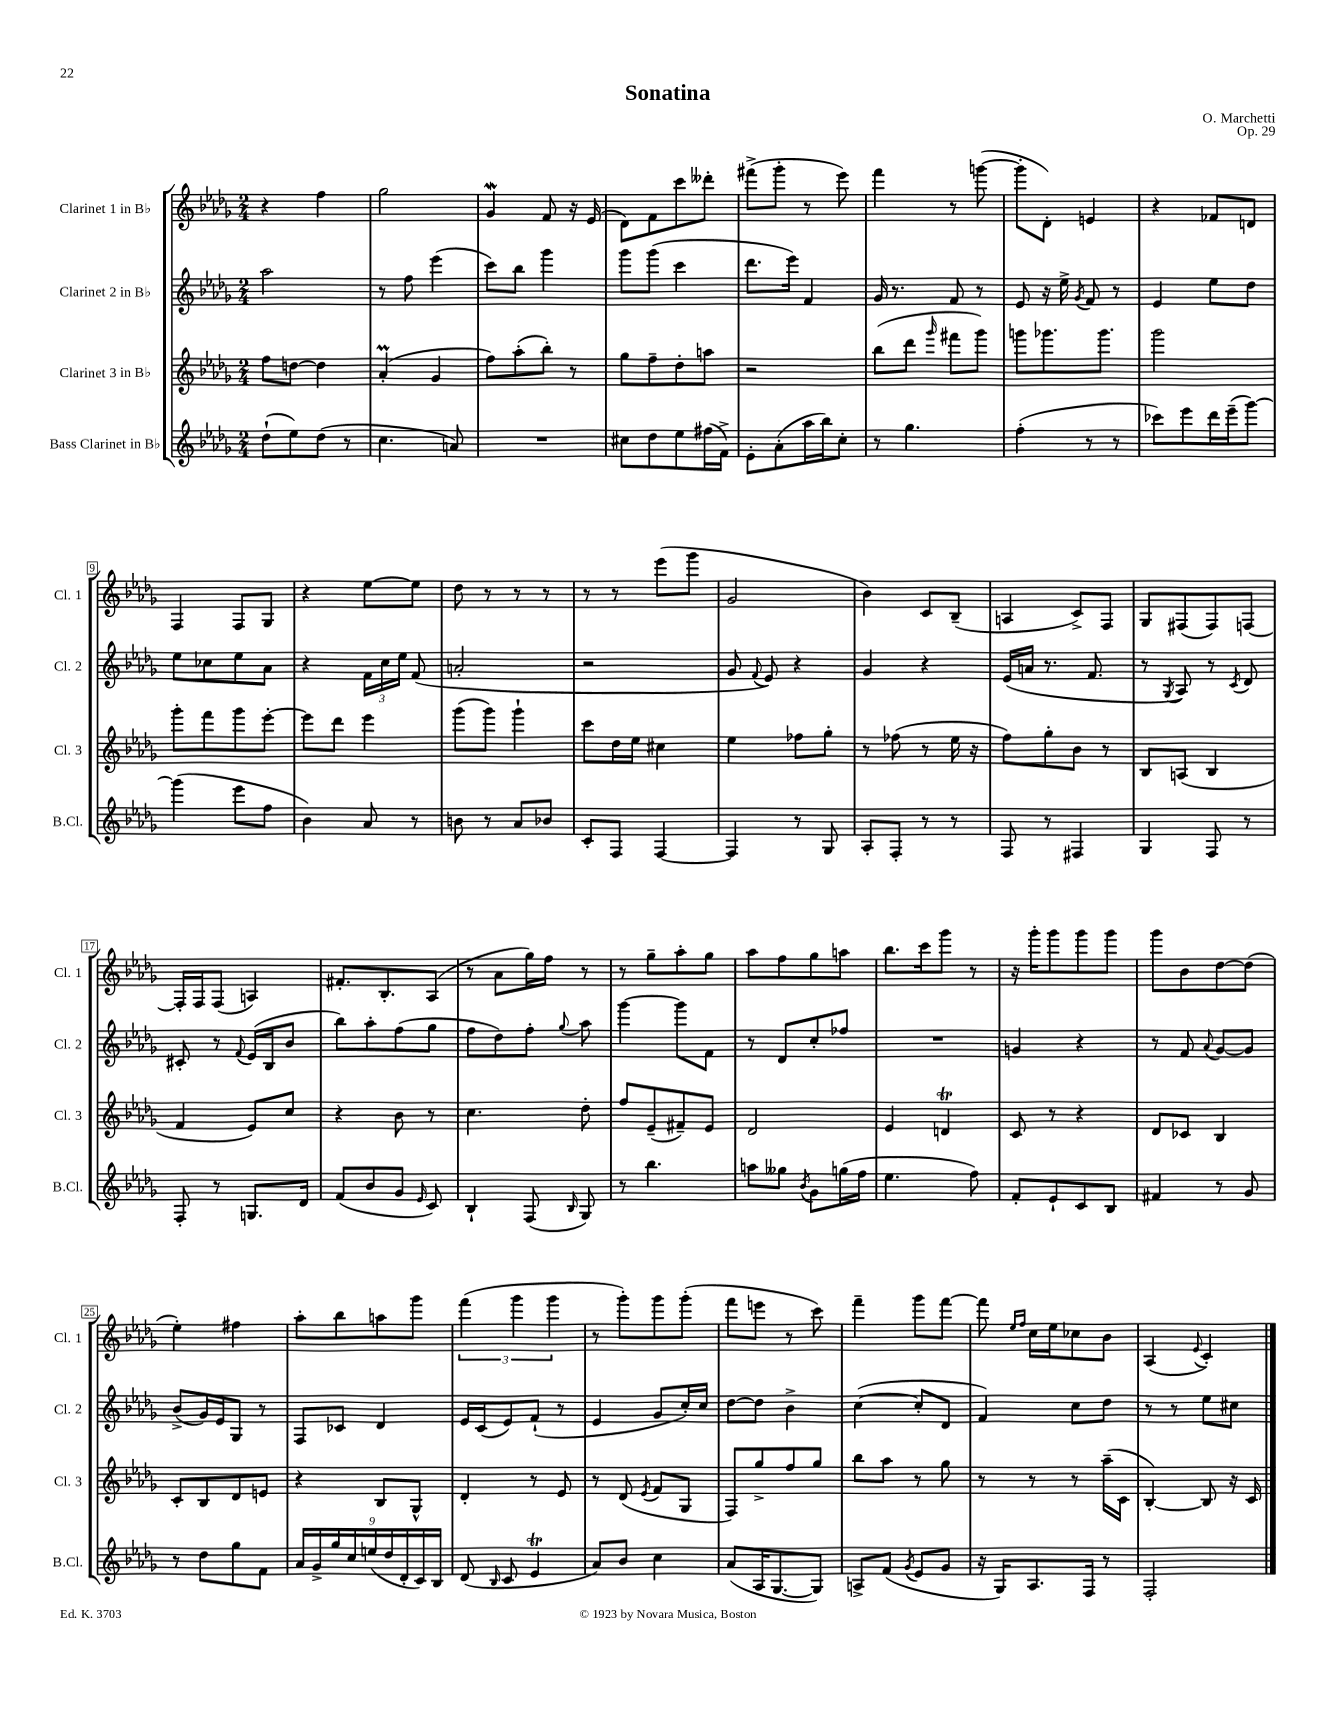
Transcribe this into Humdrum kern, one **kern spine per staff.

**kern	**kern	**kern	**kern
*part4	*part3	*part2	*part1
*staff4	*staff3	*staff2	*staff1
*I"Bass Clarinet in B♭	*I"Clarinet 3 in B♭	*I"Clarinet 2 in B♭	*I"Clarinet 1 in B♭
*I'B.Cl.	*I'Cl. 3	*I'Cl. 2	*I'Cl. 1
*clefG2	*clefG2	*clefG2	*clefG2
*k[b-e-a-d-g-]	*k[b-e-a-d-g-]	*k[b-e-a-d-g-]	*k[b-e-a-d-g-]
*M2/4	*M2/4	*M2/4	*M2/4
=1	=1	=1	=1
(8dd-`\L	8ff\L	2aa-\	4r
8ee-\)	[8ddn\J	.	.
(8dd-\J	4dd\]	.	4ff\
8r	.	.	.
=2	=2	=2	=2
4.cc\	(4a-M'/	8r	2gg-\
.	.	8ff\	.
.	4g-/	(4eee-\	.
8an/)	.	.	.
=3	=3	=3	=3
2r	8ff\L)	8ccc\L)	4g-w/
.	(8aa-'\	8bb-\J	.
.	8bb-'\J)	4ggg-\	8f/
.	8r	.	16r
.	.	.	(16e-/
=4	=4	=4	=4
8cc#X\L	8gg-\L	8ggg-\L	8d-\L)
8dd-\	8ff~\	(8ggg-\J	8f\
8ee-\	8dd-'\	4ccc\	8ccc\
(16ff#X\L	8aan\J	.	8ddd--X'\J
16f^\JJ)	.	.	.
=5	=5	=5	=5
8e-'\L	2r	8.ddd-\L	(8fff#X^\L
(8a-'\	.	.	8ggg-'\J
.	.	16eee-\Jk)	.
16aa-\L	.	4f/	8r
16bb-\J)	.	.	.
8cc'\J	.	.	8eee-\)
=6	=6	=6	=6
8r	(8bb-\L	16g-/	4fff\
.	.	8.r	.
4.gg-\	8ddd-\J	.	.
.	16qqggg-/	.	.
.	8fff#X\L	8f/	8r
.	8ggg-\J)	8r	([8gggn\
=7	=7	=7	=7
(4ff'\	8gggn\L	8e-/	8ggg'\L]
.	8.ggg-X\	16r	8d-'\J)
.	.	16ee-^\	.
.	.	8qg-/	.
8r	.	8f/	4en/
.	8.ggg-\J	.	.
8r	.	8r	.
=8	=8	=8	=8
8ccc-X\L)	2ggg-\	4e-/	4r
8eee-\	.	.	.
16ddd-\L	.	8ee-\L	8f-X/L
(16eee-~\J	.	.	.
[8ggg-\J)	.	8dd-\J	8dn/J
!!LO:LB:g=z
=9	=9	=9	=9
(4ggg-\]	8ggg-'\L	8ee-\L	4F/
.	8fff\	8cc-X\	.
8eee-\L	8ggg-\	8ee-\	8F/L
8ff\J	[8eee-'\J	8a-\J	8G-/J
=10	=10	=10	=10
4b-\)	8eee-\L]	4r	4r
.	8ddd-\J	.	.
8a-/	4eee-\	24f\LL	[8ee-\L
.	.	24cc\	.
.	.	24ee-\JJ	.
8r	.	(8f/	8ee-\J]
=11	=11	=11	=11
8bn\	(8ggg-\L	2an'/	8dd-\
8r	8ggg-\J)	.	8r
8a-/L	4ggg-`\	.	8r
8b-X/J	.	.	8r
=12	=12	=12	=12
8c'/L	8ccc\L	2r	8r
8F/J	16dd-\L	.	8r
.	16ee-\JJ	.	.
[4F/	4cc#X\	.	(8eee-\L
.	.	.	8ggg-\J
=13	=13	=13	=13
4F/]	4ee-\	8g-/	2g-/
.	.	8qqf/	.
.	.	8e-/)	.
8r	8ff-X\L	4r	.
8G-/	8gg-'\J	.	.
=14	=14	=14	=14
8A-'/L	8r	4g-/	4b-\)
8F'/J	(8ff-X\	.	.
8r	8r	4r	8c/L
8r	16ee-\	.	(8B-~/J
.	16r	.	.
=15	=15	=15	=15
8F/	8ff\L)	(16e-/LL	4An/
.	.	16an/JJ	.
8r	8gg-'\	8.r	.
4F#X/	8b-\J	.	8c^/L)
.	.	8.f/	.
.	8r	.	8F/J
=16	=16	=16	=16
4G-/	8B-/L	8r	8G-/L
.	.	8qG-/	.
.	(8An/J	8A-/)	(8F#X/
8F/	4B-/	8r	8F#/)
.	.	8qc/	.
8r	.	8d-/	[8Fn/J
!!LO:LB:g=z
=17	=17	=17	=17
8F'/	4f/	8c#X'/	16F'/LL]
.	.	.	16F/J
8r	.	8r	(8F/J
.	.	8qqf/	.
8.Gn/L	8e-/L)	(16e-/LL	4An/)
.	.	16B-/J	.
.	8cc/J	8b-/J	.
16d-/Jk	.	.	.
=18	=18	=18	=18
(8f/L	4r	8bb-\L)	8.f#X'/L
8b-/	.	8aa-'\	.
.	.	.	8.B-'/
8g-/J	8b-\	(8ff\	.
16qqe-/	.	.	.
8c/)	8r	8gg-\J	(8A-/J
=19	=19	=19	=19
4B-`/	4.cc\	8ff\L	8r
.	.	8dd-\)	8a-\L
(8F/	.	8ff'\J	16gg-\L)
.	.	.	16ff\JJ
16qqB-/	.	8qqgg-/	.
8G-/)	8dd-'\	8aa-\	8r
=20	=20	=20	=20
8r	8ff/L	[4ggg-\	8r
4.bb-\	(8e-~/	.	8gg-~\L
.	8f#X~/)	8ggg-\L]	8aa-'\
.	8e-/J	8f\J	8gg-\J
=21	=21	=21	=21
8aan\L	2d-/	8r	8aa-\L
8gg--X\J	.	8d-/L	8ff\
8qb-/	.	.	.
8g-\L	.	8cc'/	8gg-\
(16ggn\L	.	8ff-X/J	8aan\J
16ff\JJ	.	.	.
=22	=22	=22	=22
4.ee-\	4e-/	2r	8.bb-\L
.	.	.	16ccc\k
.	4dnt/	.	8ggg-\J
8ff\)	.	.	8r
=23	=23	=23	=23
8f'/L	8c/	4gn/	16r
.	.	.	16ggg-'\KL
8e-`/	8r	.	8ggg-\
8c/	4r	4r	8ggg-\
8B-/J	.	.	8ggg-\J
=24	=24	=24	=24
4f#X/	8d-/L	8r	8ggg-\L
.	8c-X/J	8f/	8b-\
.	.	8qqa-/	.
8r	4B-/	[8g-/L	[8dd-\
8g-/	.	8g-/J]	(8dd-\J]
!!LO:LB:g=z
=25	=25	=25	=25
8r	8c'/L	(8b-^/L	4ee-'\)
8dd-\L	8B-/	16g-/L)	.
.	.	16e-/J	.
8gg-\	8d-/	8G-/J	4ff#X\
8f\J	8en/J	8r	.
=26	=26	=26	=26
18a-/LL	4r	8F/L	8aa-'\L
18g-^/	.	.	.
18gg-/	.	.	.
.	.	8c-X/J	8bb-\
18cc/	.	.	.
(18een/	.	.	.
.	8B-/L	4d-/	8aan\
18dd-/	.	.	.
18d-'/	.	.	.
.	8G-^^/J	.	8ggg-\J
18c/)	.	.	.
18B-/JJ	.	.	.
=27	=27	=27	=27
(8d-/	4d-'/	16e-/LL	(6fff\
.	.	(16c/J	.
16qqB-/	.	.	.
8c/	.	8e-/)	.
.	.	.	6ggg-\
4e-T/	8r	(8f`/J	.
.	.	.	6ggg-\
.	8e-/	8r	.
=28	=28	=28	=28
8a-/L)	8r	4e-/	8r
8b-/J	(8d-/	.	8ggg-'\L)
.	8qe-/	.	.
4cc\	8f/L	8g-/L	8ggg-\
.	8G-/J	16cc'/L)	(8ggg-'\J
.	.	16cc/JJ	.
=29	=29	=29	=29
(8a-/L	8F/L)	[8dd-\L	8fff\L
16A-/K	8gg-^/	8dd-\J]	8eeen\J
[8.G-/	.	.	.
.	8ff/	4b-^\	8r
8G-/J])	8gg-/J	.	8ccc\)
=30	=30	=30	=30
8An^/L	8bb-\L	([4cc\	4fff~\
(8f/J	8aa-\J	.	.
8qg-/	.	.	.
8e-/L	8r	8cc'/L]	8ggg-\L
8g-/J	8gg-\	8d-/J	[8fff\J
=31	=31	=31	=31
16r	8r	4f/)	8fff\]
16G-/KL)	.	.	.
.	.	.	16qqee-/LL
.	.	.	16qqff/JJ
8.A-/	8r	.	16cc\LL
.	.	.	16ee-\J
.	8r	8cc\L	8cc-X\
16F/Jk	.	.	.
8r	(16aa-~\LL	8dd-\J	8b-\J
.	16c\JJ	.	.
=32	=32	=32	=32
2F'/	[4B-'/)	8r	(4A-/
.	.	8r	.
.	.	.	8qqe-/
.	8B-/]	8ee-\L	4c'/)
.	16r	8cc#X\J	.
.	16c/	.	.
==	==	==	==
*-	*-	*-	*-
